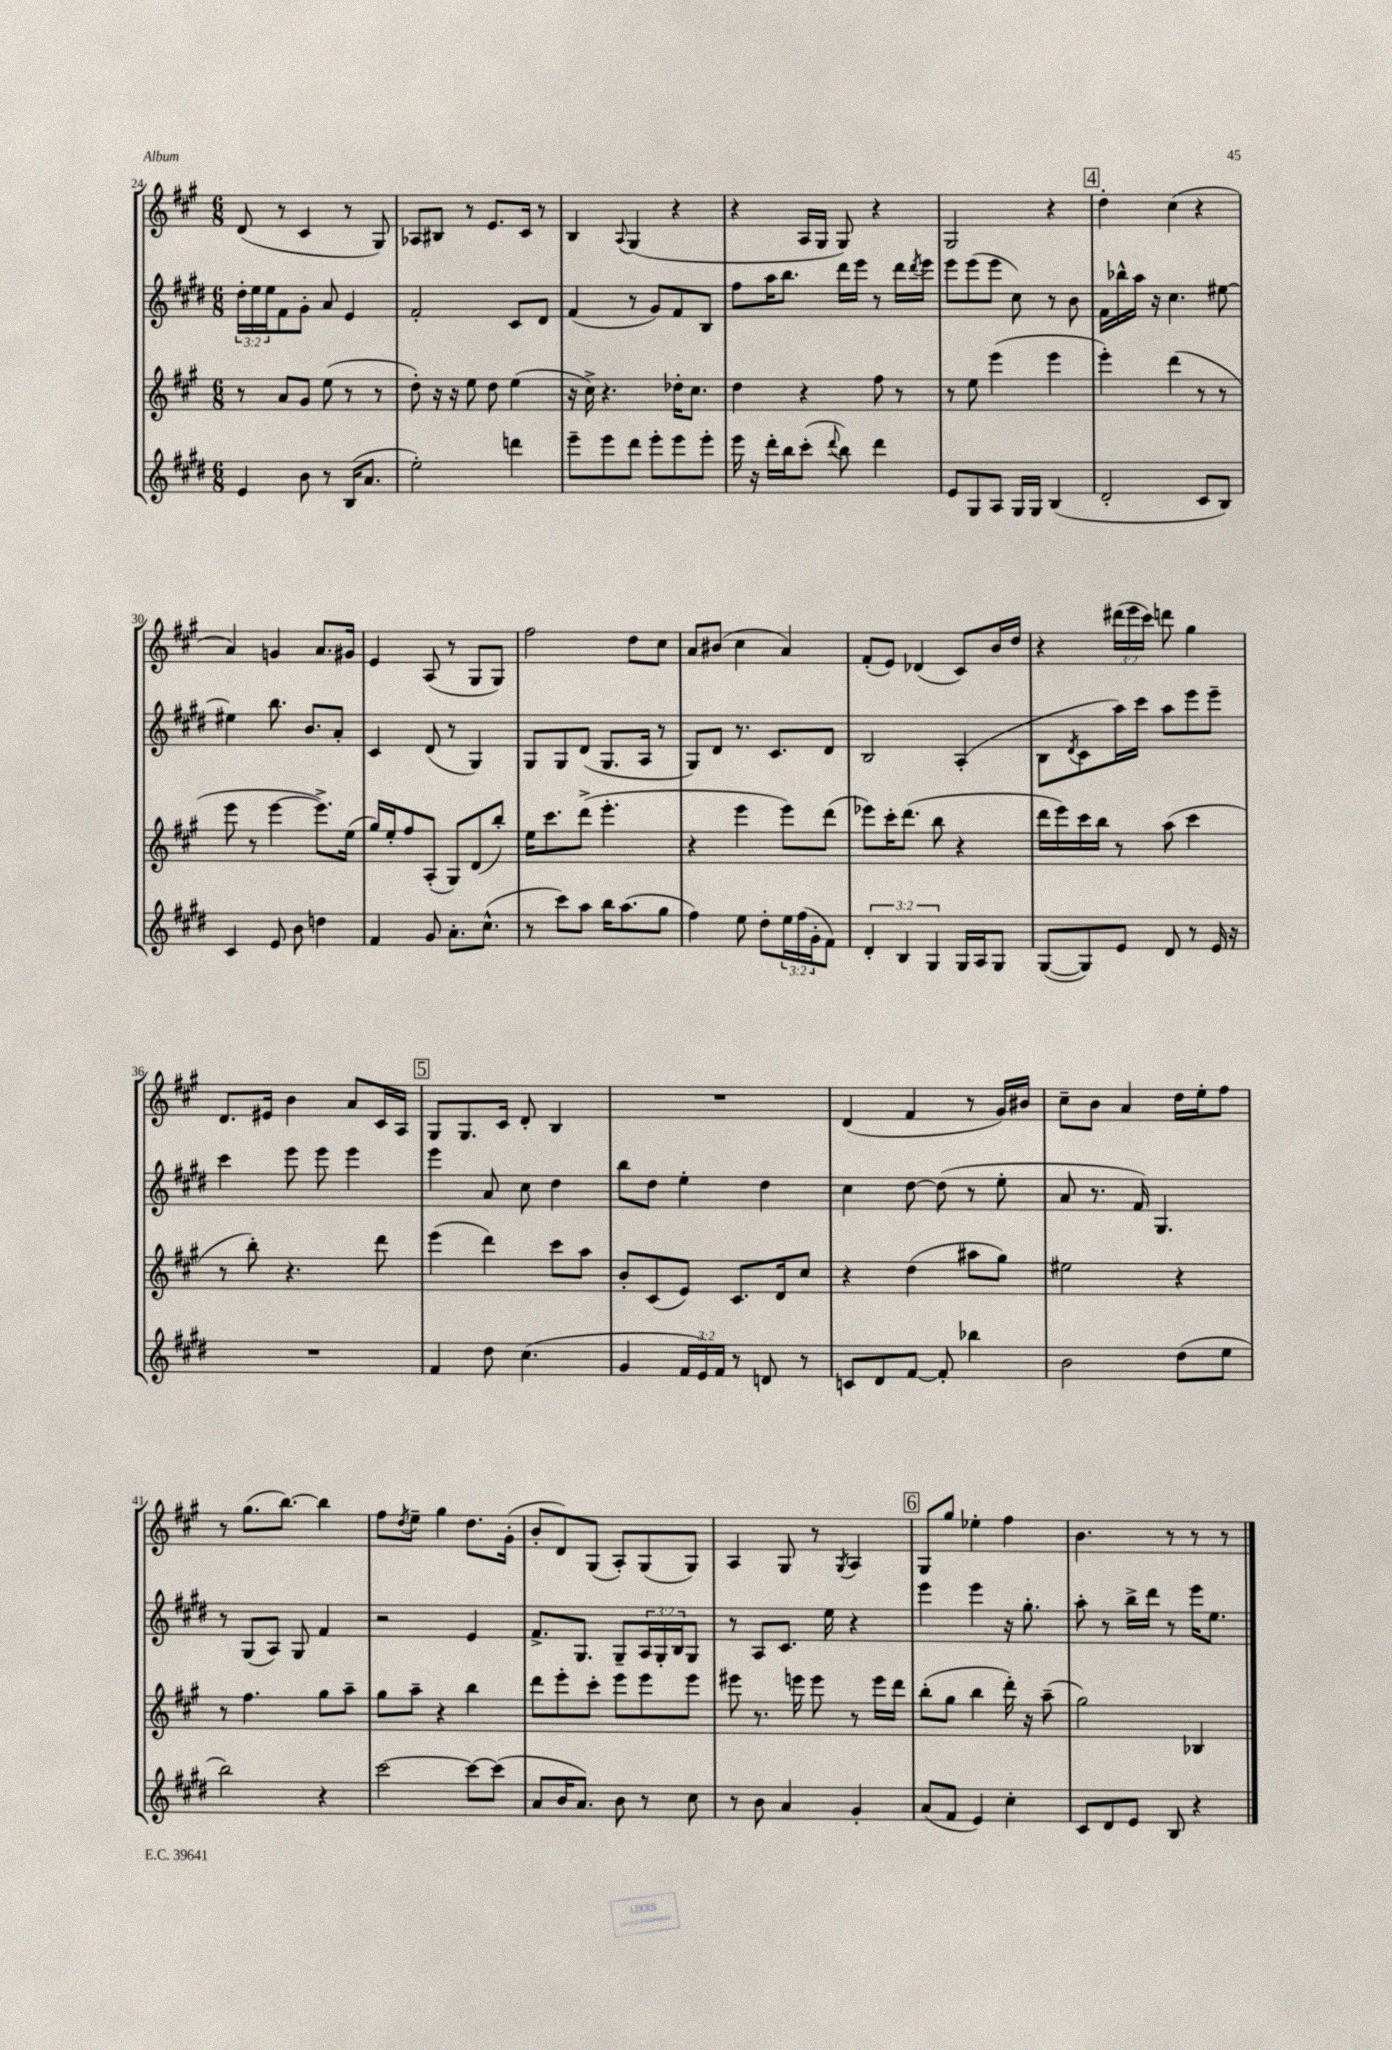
<<
\new StaffGroup <<
\new Staff = "s0" {
    \clef treble \key a \major \numericTimeSignature \time 6/8 \override Staff.TupletNumber.text = #tuplet-number::calc-fraction-text
    d'8( r8 cis'4 r8 gis8) |
    aes8 bis8 r8 e'8. cis'16 r8 |
    b4 \appoggiatura { a8 } gis4( r4 |
    r4 a16 gis16 gis8) r4 |
    gis2 r4 |
    \mark \markup { \box "4" } d''4-. cis''4( r4 |
    a'4) g'4 a'8. gis'16 |
    e'4 a8( r8 gis8 gis8) |
    fis''2 d''8 cis''8 |
    a'8 bis'8( cis''4 a'4) |
    fis'8-.( e'8) des'4( cis'8) b'16 d''16 |
    r4 \tuplet 3/2 { dis'''16( e'''16 cis'''16) } d'''8 gis''4 |
    d'8. eis'16 b'4 a'8 cis'16 a16 |
    \mark \markup { \box "5" } gis8 gis8. cis'16 d'8-. b4 |
    R2. |
    d'4( fis'4 r8 gis'16) bis'16 |
    cis''8-- b'8 a'4 d''16 e''16-. fis''8 |
    r8 gis''8.( b''8.~) b''4 |
    fis''8 \acciaccatura { d''8 } e''8-- gis''4 d''8. gis'16-.( |
    b'8-. d'8) gis8( a8-.) gis8( gis8) |
    a4 gis8 r8 \acciaccatura { gis8 } a4 |
    \mark \markup { \box "6" } gis8 gis''8 ees''4-. fis''4 |
    b'4. r8 r8 r8 \bar "|." |
}
\new Staff = "s1" {
    \clef treble \key e \major \numericTimeSignature \time 6/8 \override Staff.TupletNumber.text = #tuplet-number::calc-fraction-text
    \tuplet 3/2 { dis''16-. e''16 e''16 } fis'8 gis'8-. a'8 e'4 |
    fis'2-. cis'8 dis'8 |
    fis'4( r8 gis'8) fis'8 b8 |
    fis''8 a''16 b''8. dis'''16 e'''16 r8 dis'''16 \acciaccatura { dis'''8 } e'''16 |
    e'''8 e'''8( e'''8 cis''8) r8 b'8 |
    \mark \markup { \box "4" } fis'16 bes''16-^ a''16 r16 cis''4. eis''8~ |
    eis''4 b''8. b'8. a'8-. |
    cis'4 dis'8( r8 gis4) |
    gis8 gis8 dis'8( gis8. a16 r8 |
    gis8) dis'8 r8. cis'8. dis'8 |
    b2 a4-.( |
    b8 \acciaccatura { dis'8 } cis'8 a''16) cis'''16 a''8 e'''8 e'''8-- |
    cis'''4 e'''8 e'''8 e'''4 |
    \mark \markup { \box "5" } e'''4 a'8 cis''8 dis''4 |
    b''8 dis''8 e''4-. dis''4 |
    cis''4 dis''8~ dis''8( r8 e''8-. |
    a'8 r8. fis'16) gis4. |
    r8 gis8( a8) gis8 fis'4 |
    r2 e'4 |
    fis'8.-> gis8. gis8-- \tuplet 3/2 { a16 gis16-. b16 } gis8 |
    r8 a8 cis'8. e''16 r4 |
    \mark \markup { \box "6" } e'''4 e'''4 r16 gis''8.-. |
    a''8-. r8 b''16-> dis'''16 r8 e'''16 e''8. \bar "|." |
}
\new Staff = "s2" {
    \clef treble \key a \major \numericTimeSignature \time 6/8
    r8 a'8 gis'8 e''8( r8 r8 |
    d''8-.) r16 r16 e''8 d''8 e''4( |
    r16 cis''16->) r4. des''16-. cis''8. |
    d''4 r4 fis''8 r8 |
    r8 e''8 e'''4( e'''4 |
    \mark \markup { \box "4" } e'''4-.) d'''4( r8 r8 |
    e'''8 r8 e'''4~ e'''8.->) e''16( |
    gis''16) e''16-. fis''8 a8-.( gis8) d'8( b''8-.) |
    e''16 cis'''8. d'''8->( e'''4.-. |
    r4 e'''4 e'''8) d'''8( |
    ees'''8) cis'''16-. d'''8.( b''8 r4 |
    d'''16 e'''16) cis'''16 b''16 r8 a''8( cis'''4 |
    r8 b''8-.) r4. d'''8 |
    \mark \markup { \box "5" } e'''4( d'''4) cis'''8 a''8 |
    b'8-. cis'8( e'8) cis'8. d'16 cis''8 |
    r4 d''4( ais''8 gis''8) |
    eis''2 r4 |
    r8 fis''4. gis''8 a''8-- |
    gis''8 a''8-- r4 b''4 |
    d'''8 e'''8-. cis'''8-. e'''8 e'''8 e'''8 |
    eis'''8 r8. e'''16 e'''8 r8 e'''16 d'''16 |
    \mark \markup { \box "6" } b''8-.( gis''8 b''4 d'''16-.) r16 a''8--( |
    gis''2) bes4 \bar "|." |
}
\new Staff = "s3" {
    \clef treble \key e \major \numericTimeSignature \time 6/8 \override Staff.TupletNumber.text = #tuplet-number::calc-fraction-text
    e'4 b'8 r8 b16( a'8. |
    e''2-.) d'''4 |
    e'''8-- e'''8 dis'''8 e'''8-. e'''8 e'''8-. |
    e'''16 r16 dis'''16-. b''16 cis'''8-.( \appoggiatura { dis'''8 } b''8) dis'''4 |
    e'8 gis8 a8 gis16 gis16 b4( |
    \mark \markup { \box "4" } dis'2-. cis'8 b8) |
    cis'4 e'8 b'8 d''4 |
    fis'4 gis'8 a'8.-. cis''8.-^( |
    r8 cis'''8) a''8 b''16 a''8.( gis''8 |
    fis''4) e''8 dis''8-. \tuplet 3/2 { e''16 fis''16( gis'16-. } fis'8) |
    \tuplet 3/2 { dis'4-. b4 gis4 } gis16 a16 gis8 |
    gis8~( gis8) e'8 dis'8 r8 e'16 r16 |
    R2. |
    \mark \markup { \box "5" } fis'4 dis''8 cis''4.( |
    gis'4 \tuplet 3/2 { fis'16 e'16) fis'16 } r8 d'8 r8 |
    c'8 dis'8 fis'8~ fis'8-. bes''4 |
    b'2 dis''8( e''8 |
    b''2) r4 |
    cis'''2~ cis'''8~ cis'''8( |
    a'8 b'16 a'8.) b'8 r8 cis''8 |
    r8 b'8 a'4 gis'4-. |
    \mark \markup { \box "6" } a'8( fis'8 e'4) cis''4-. |
    cis'8 dis'8 e'8 b8 r4 \bar "|." |
}
>>
>>
\layout { \context { \Score currentBarNumber = #24 } }
